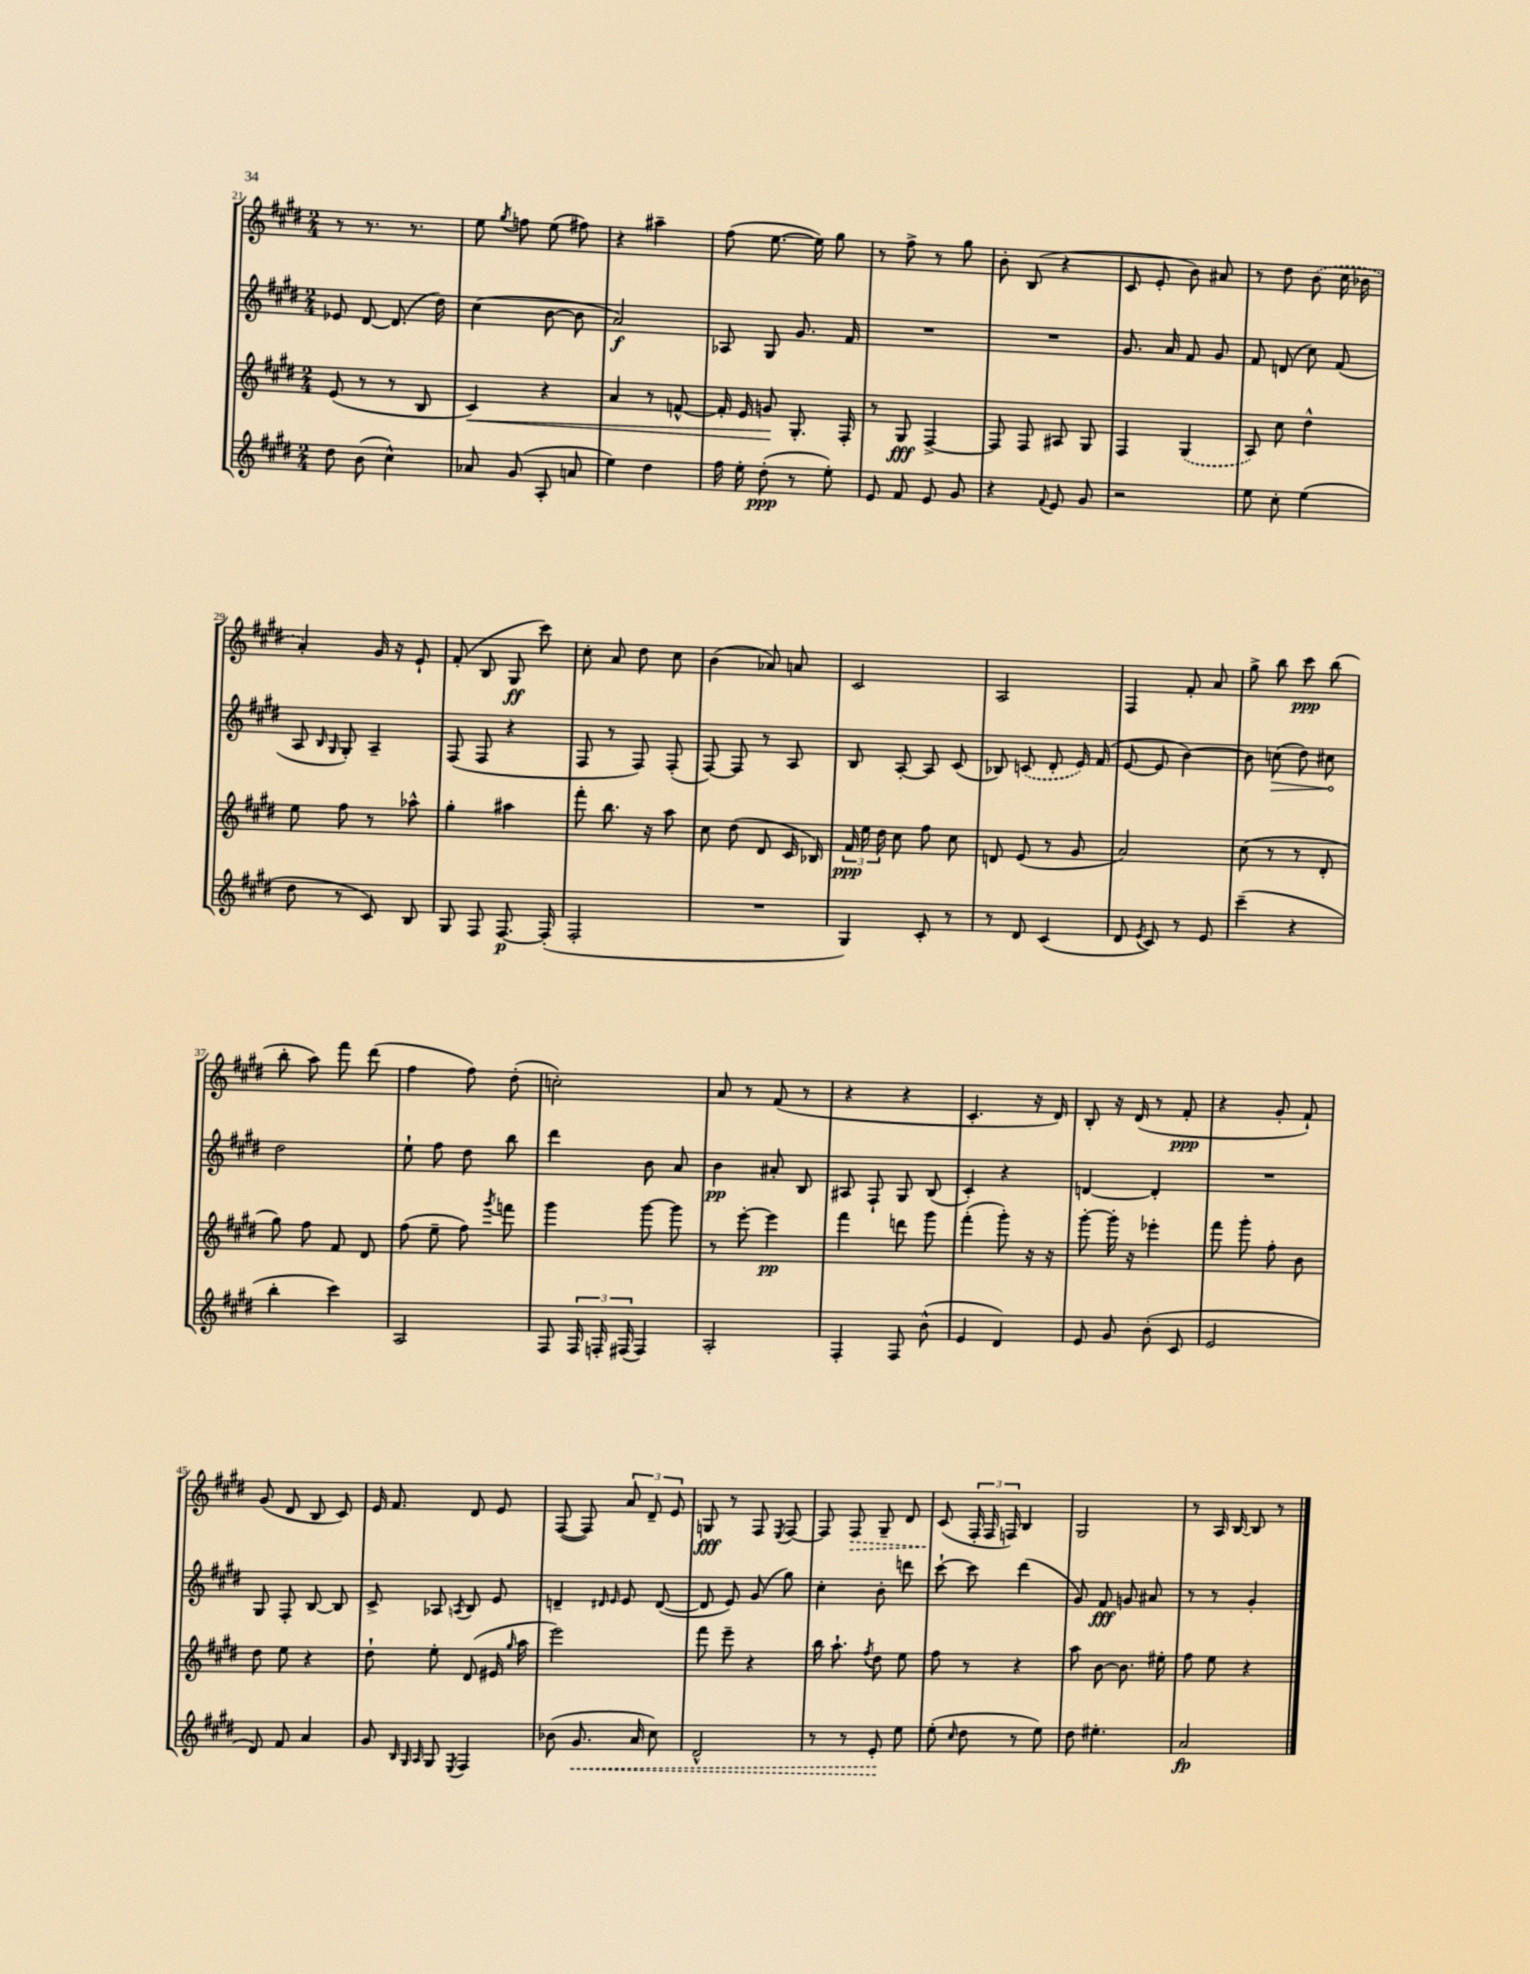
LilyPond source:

<<
\new StaffGroup <<
\new Staff = "s0" {
    \clef treble \key e \major \numericTimeSignature \time 2/4
    \autoBeamOff r8 r8. r8. |
    e''8 \acciaccatura { gis''8 } f''8 e''8( fis''8) |
    r4 ais''4-- |
    fis''8( e''8.~ e''16) gis''8 |
    r8 fis''8-> r8 gis''8 |
    b'8-. b8( r4 |
    cis'8 e'8-. b'8) ais'8 |
    r8 dis''8 \once \slurDashed b'8( cis''16 bes'16 |
    a'4-.) gis'16 r16 e'8-! |
    fis'8-.( b8 gis8\ff cis'''8) |
    cis''8-. a'8 dis''8 cis''8 |
    b'4( aes'8) a'8 |
    cis'2 |
    a2 |
    fis4 fis'8-. a'8 |
    gis''8-> b''8 cis'''8\ppp b''8( |
    b''8-. a''8) fis'''8 dis'''8( |
    fis''4 fis''8) dis''8-.( |
    c''2-.) |
    a'8 r8 fis'8( r8 |
    r4 r4 |
    cis'4.-. r16 dis'16) |
    b8-. r16 dis'16( r8 fis'8-.\ppp |
    r4 gis'8-. fis'8-!) |
    gis'8( dis'8 b8 cis'8) |
    e'16 fis'8. dis'8 e'8 |
    fis8~( fis8) \tuplet 3/2 { a'8 dis'8-- e'8 } |
    g8\fff r8 fis8 \acciaccatura { e8 } fis8~ |
    fis8 \once \override Hairpin.style = #'dashed-line fis8\> gis8-- dis'8 |
    cis'8\!( \tuplet 3/2 { fis16-. fis16 f16) } b4 |
    gis2 |
    r8 a16 b16~ b8 r8 \bar "|." |
}
\new Staff = "s1" {
    \clef treble \key e \major \numericTimeSignature \time 2/4
    \autoBeamOff ees'8 dis'8~ dis'8.( dis''16) |
    cis''4( b'8~ b'8 |
    a'2\f) |
    aes8 gis8 gis'8. fis'16 |
    R2 |
    R2 |
    gis'8. a'16 fis'8 gis'8 |
    fis'8 d'8( cis''8) fis'8( |
    a8 \grace { b16 gis16 } gis8-.) a4-- |
    fis8( fis8 r4 |
    fis8 r8 fis8) fis8-.( |
    fis8~) fis8 r8 a8 |
    b8 a8~-. a8 cis'8( |
    bes8) \once \slurDashed c'8( dis'8-. e'16) fis'16( |
    e'8~ e'8 b'4~) |
    b'8 \once \override Hairpin.circled-tip = ##t c''8\>( dis''8) cis''8\! |
    dis''2 |
    e''8-! fis''8 dis''8 b''8 |
    dis'''4 b'8 a'8 |
    b'4\pp ais'8-. b8 |
    ais8 fis8-! gis8 b8( |
    cis'4-.) r4 |
    d'4~ d'4-. |
    R2 |
    gis8 fis8-. b8~ b8 |
    cis'8-> aes8 \acciaccatura { a8 } b8 e'8 |
    d'4-- \grace { dis'16 e'16 } e'8 dis'8~( |
    dis'8 e'8) gis'8( gis''8) |
    cis''4-. b'8-. d'''8 |
    cis'''8~-! cis'''8 dis'''4( |
    gis'8) fis'8\fff g'8 ais'8 |
    r8 r8 gis'4-. \bar "|." |
}
\new Staff = "s2" {
    \clef treble \key e \major \numericTimeSignature \time 2/4
    \autoBeamOff e'8( r8 r8 b8 |
    cis'4\<) r4 |
    a'4 r8 f'8~-^ |
    f'16-. e'16 g'8\! gis8.-. fis16-. |
    r8 gis8\fff fis4~-> |
    fis8 fis8 ais8 gis8 |
    fis4 \once \slurDashed gis4( |
    a8) cis''8 dis''4-^ |
    e''8 fis''8 r8 aes''8-^ |
    gis''4-. ais''4 |
    fis'''8-. b''8. r16 a''8 |
    cis''8 dis''8( dis'8 cis'16 bes16) |
    \tuplet 3/2 { fis'16\ppp e''16 dis''16 } cis''8 fis''8 cis''8 |
    d'8 e'8( r8 gis'8 |
    a'2) |
    cis''8( r8 r8 dis'8-. |
    gis''8) fis''8 fis'8 dis'8 |
    fis''8( e''8-- fis''8) \acciaccatura { gis'''8 } f'''8 |
    gis'''4 gis'''8~ gis'''8 |
    r8 e'''8~-. e'''4\pp |
    fis'''4 d'''8 gis'''8 |
    fis'''4-.( gis'''8-.) r16 r16 |
    gis'''8~-. gis'''16-. r16 ees'''4-. |
    fis'''8 gis'''8-. fis''8-. b'8 |
    dis''8 e''8 r4 |
    dis''8-! e''8-. dis'8( eis'16 \grace { gis''16 } a''16 |
    e'''2) |
    fis'''8 e'''8-- r4 |
    b''16 a''8.-! \acciaccatura { fis''8 } dis''8 e''8 |
    fis''8 r8 r4 |
    a''8 b'8~ b'8. eis''16-. |
    fis''8 e''8 r4 \bar "|." |
}
\new Staff = "s3" {
    \clef treble \key e \major \numericTimeSignature \time 2/4
    \autoBeamOff dis''8 b'8( cis''4-^) |
    aes'8 gis'8( a8-. a'8 |
    e''4) dis''4 |
    fis''16 e''16-. dis''8-.\ppp( r8 e''8-.) |
    e'8 fis'8 e'8 gis'8 |
    r4 \appoggiatura { fis'8 } e'8 gis'8 |
    r2 |
    e''8 cis''8-. e''4( |
    dis''8 r8 cis'8) b8 |
    gis8 fis8 fis8.~\p fis16-.( |
    fis2-. |
    R2 |
    gis4) cis'8-. r8 |
    r8 dis'8 cis'4( |
    dis'8 \acciaccatura { e'8 } cis'8) r8 e'8 |
    cis'''4--( r4 |
    b''4-. cis'''4) |
    a2 |
    fis8 \tuplet 3/2 { fis16 f16-. fis16( } fis4) |
    a2-. |
    fis4-. fis8 b'8-^( |
    e'4 dis'4) |
    e'8 gis'8 b'8-.( cis'8 |
    e'2 |
    dis'8) fis'8 a'4 |
    gis'8 \grace { b32 gis32 a32 } gis8 \acciaccatura { e8 } fis4 |
    bes'8( \once \override Hairpin.style = #'dashed-line gis'8.\< a'16 cis''8) |
    dis'2-^ |
    r8 r8 e'8-.\! e''8 |
    e''8-.( \grace { cis''16 } dis''8 r8 e''8) |
    dis''8 eis''4.-. |
    a'2\fp \bar "|." |
}
>>
>>
\layout { \context { \Score currentBarNumber = #21 } }
